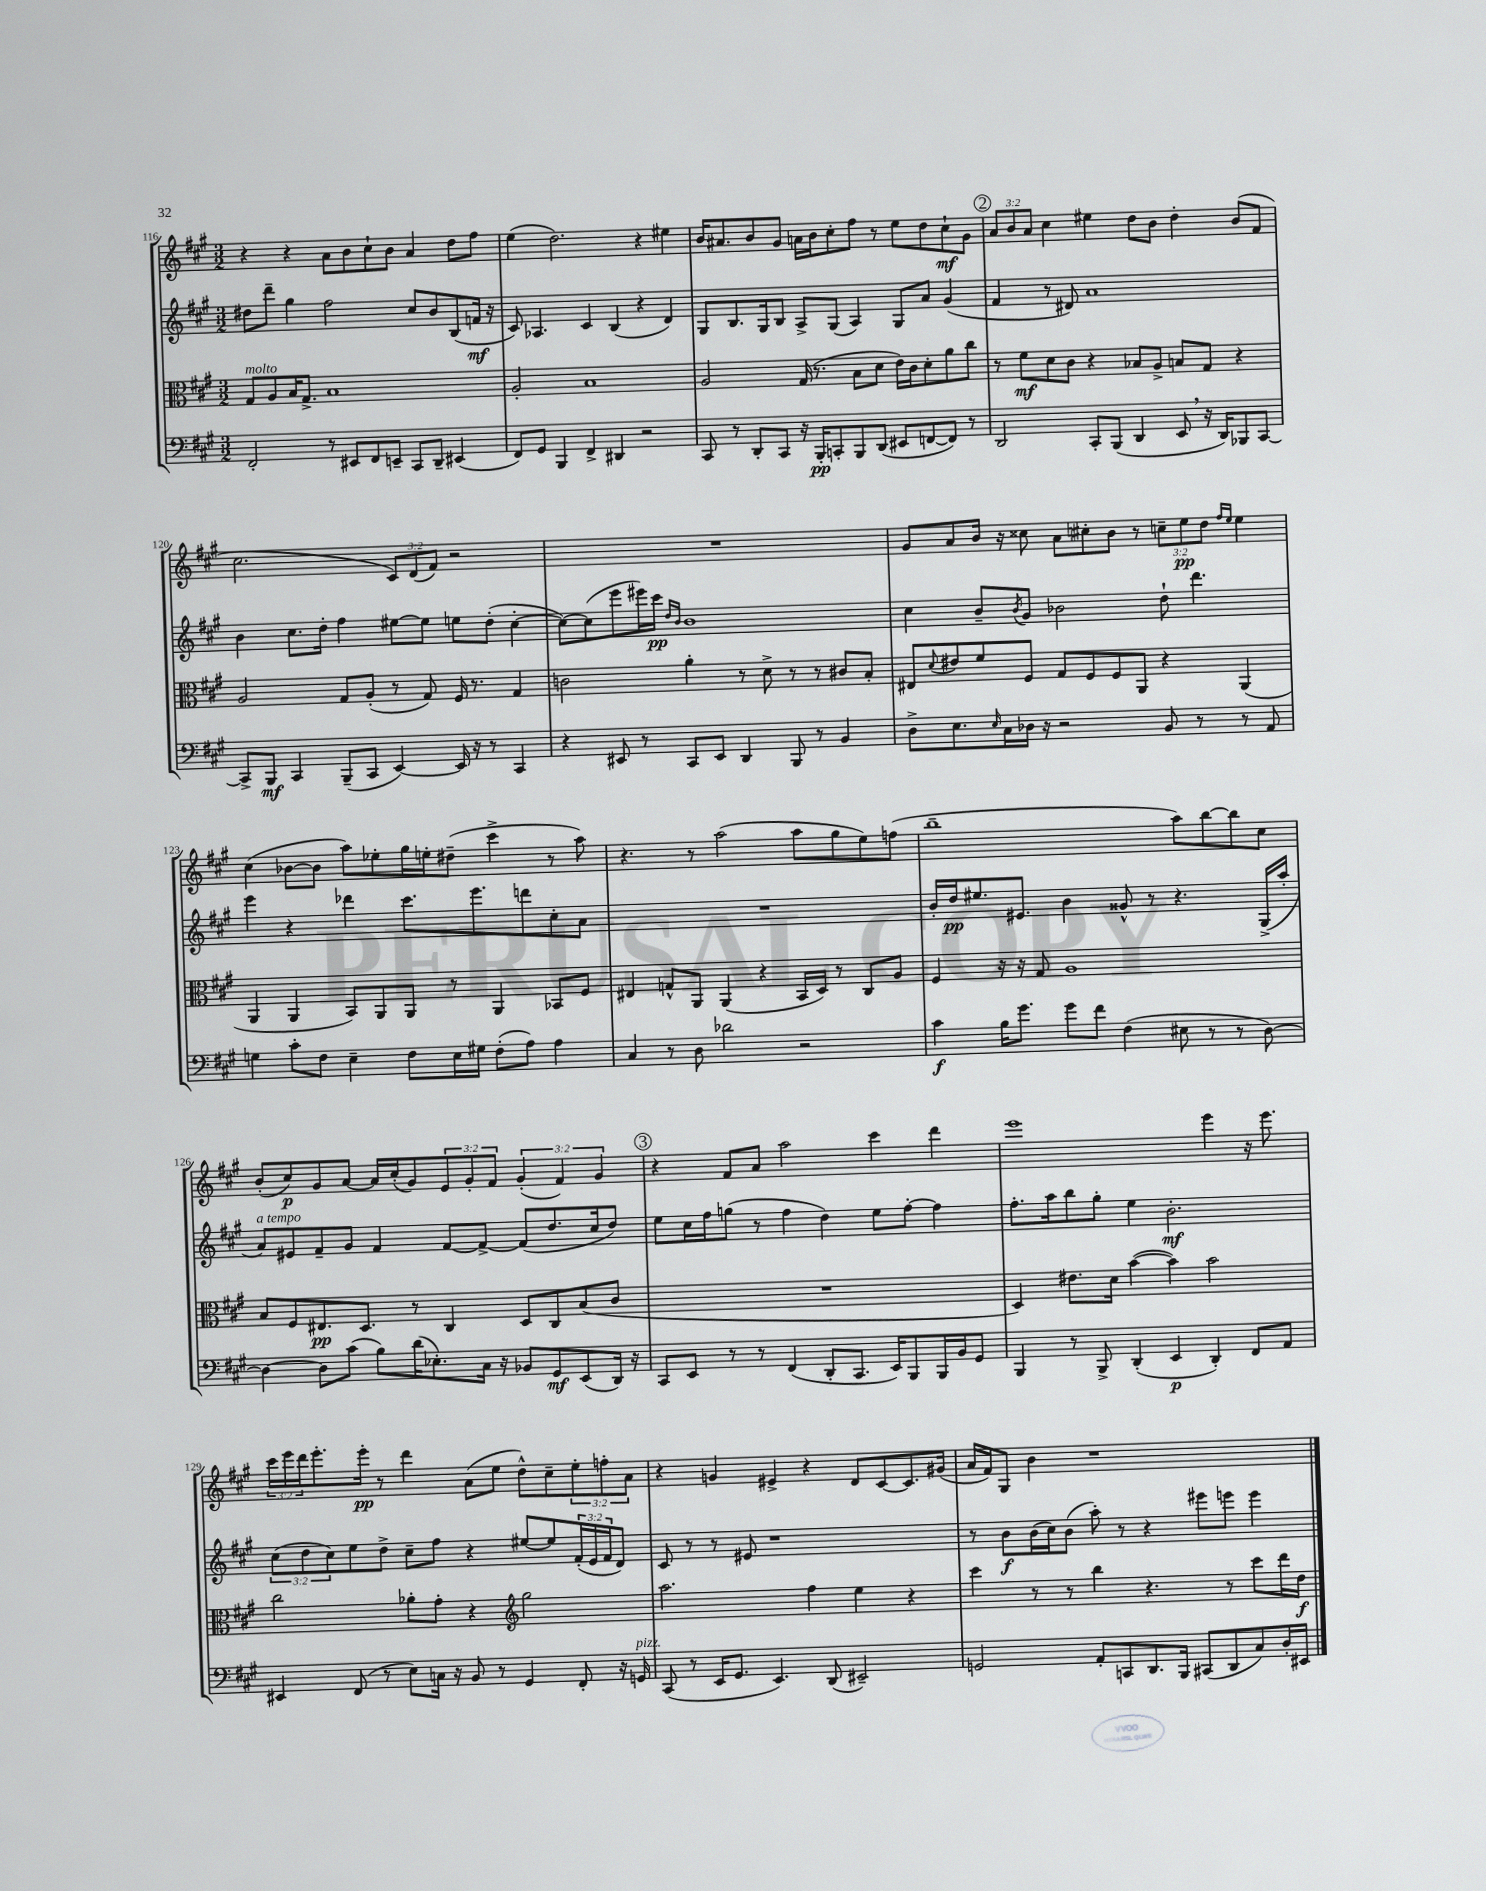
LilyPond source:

<<
\new StaffGroup <<
\new Staff = "s0" {
    \clef treble \key a \major \numericTimeSignature \time 3/2 \override Staff.TupletNumber.text = #tuplet-number::calc-fraction-text
    r4 r4 a'8 b'8 cis''8-! b'8 a'4 d''8 fis''8 |
    e''4( d''2.) r4 eis''4 |
    b'16 ais'8. b'8 gis'8 a'16 b'16 cis''8-. fis''8 r8 e''8 d''8 cis''8-!\mf gis'8 |
    \mark \markup { \circle "2" } \tuplet 3/2 { a'8 b'8 a'8 } cis''4 eis''4 d''8 b'8 d''4-. b'8( fis'8 |
    cis''2. \tuplet 3/2 { cis'8) d'8( fis'8) } r2 |
    R1. |
    gis'8 a'8 b'16 r16 cisis''8 a'8 cis''8-. b'8 r8 \tuplet 3/2 { c''8-- e''8\pp d''8 } \grace { fis''16 e''16 } e''4 |
    cis''4( bes'8~ bes'8 a''8) ees''8-. gis''16 e''16-. dis''8--( cis'''4-> r8 a''8) |
    r4. r8 a''2( a''8 gis''8 e''8) f''8( |
    b''1-- a''8) b''8~ b''8 cis''8 |
    b'8-.( cis''8\p) gis'8 a'8~ a'16 cis''16-.( gis'8) \tuplet 3/2 { e'8 gis'8-. fis'8 } \tuplet 3/2 { gis'4-.( fis'4) gis'4 } |
    \mark \markup { \circle "3" } r4 fis'8 a'8 a''2 cis'''4 d'''4 |
    e'''1 e'''4 r16 e'''8. |
    \tuplet 3/2 { cis'''16 e'''16 d'''16 } e'''8.-. e'''16-.\pp r8 d'''4 a'8( e''8 d''8-^) cis''8-- \tuplet 3/2 { e''8-. f''8-. a'8 } |
    r4 g'4 eis'4-> r4 d'8 cis'8~ cis'8. gis'16( |
    a'16 fis'16) gis8 b'4 r1 \bar "|." |
}
\new Staff = "s1" {
    \clef treble \key a \major \numericTimeSignature \time 3/2 \override Staff.TupletNumber.text = #tuplet-number::calc-fraction-text
    dis''8 d'''8-- gis''4 fis''2 cis''8 b'8 b8( f'16\mf r16 |
    cis'8) aes4. cis'4 b4( r4 d'4) |
    gis8 b8. gis16 b8 a8-> gis8( a4) gis8 a'8 gis'4( |
    \mark \markup { \circle "2" } fis'4 r8 dis'8) a'1 |
    b'4 cis''8. d''16-. fis''4 eis''8~ eis''8 e''8 d''8-.( cis''4~-. |
    cis''8~) cis''8( e'''8 eis'''16) cis'''16\pp \grace { d''16 b'16 } b'1 |
    cis''4 b'8-- \acciaccatura { b'8 } gis'8 bes'2 d''8-! d'''4. |
    e'''4 r4 des'''4 cis'''8. e'''8. d'''8 cis''8-. a'8 |
    R1. |
    b'16-. d''16\pp eis''8. eis'8. b'4 gisis'8-^ r8 r4. gis16->( a''16-. |
    a'8^\markup { \italic "a tempo" }) eis'8 fis'8-- gis'8 fis'4 fis'8~ fis'8~-> fis'8( d''8. cis''16 d''8) |
    \mark \markup { \circle "3" } e''8 cis''16 fis''16 g''8( r8 fis''4 d''4) e''8 fis''8~-. fis''4 |
    fis''8.-. a''16 b''8 gis''8-. e''4 b'2.-.\mf |
    \tuplet 3/2 { cis''8( d''8 cis''8) } e''8 d''8-> cis''8-- fis''8 r4 eis''8~ eis''8 \tuplet 3/2 { fis'16-.( e'16 fis'16 } d'8) |
    cis'8 r8 r8 eis'8 r1 |
    r8 b'8\f b'16( cis''16) b'8( a''8-.) r8 r4 eis'''8 e'''8 e'''4 \bar "|." |
}
\new Staff = "s2" {
    \clef alto \key a \major \numericTimeSignature \time 3/2
    gis8^\markup { \italic "molto" } a8 b16 gis8.-> b1 |
    a2-. b1 |
    a2 gis16( r8. b8 d'8 e'16) cis'16 d'8-. a'8 cis''8 |
    \mark \markup { \circle "2" } r8 fis'8\mf d'8 cis'8 r4 bes8 a8-> b8 gis8 r4 |
    a2 gis8 a8-.( r8 gis8) fis16 r8. gis4 |
    c'2 a'4-. r8 d'8-> r8 r8 cis'8 b8-. |
    eis8 \appoggiatura { d'8 } eis'8 fis'8 fis8 gis8 fis8 fis8 a,8 r4 a,4( |
    a,4 a,4 b,8) a,8 a,8 r8 a,4 bes,8 fis8 |
    eis4 g8-^ a,8 a,4( r4 b,16 d16) r8 cis8 a8 |
    fis4 r16 r16 gis8 a1 |
    b8 fis8 eis8.\pp d8. r8 cis4 d8 cis8 b8( cis'8 |
    \mark \markup { \circle "3" } R1. |
    d4) eis'8. d'16 b'4~( b'4) b'2 |
    cis''2 aes'8-. gis'8-. r4 \clef treble gis''2 |
    a''2. fis''4 e''4 r4 |
    cis'''4 r8 r8 b''4 r4. r8 cis'''8 d'''16 d''16\f \bar "|." |
}
\new Staff = "s3" {
    \clef bass \key a \major \numericTimeSignature \time 3/2
    fis,2-. r8 eis,8 fis,8 e,8-- cis,8 d,8-- eis,4( |
    fis,8) gis,8 b,,4 fis,4-> dis,4 r2 |
    cis,8 r8 d,8-. cis,8 r16 b,,16-.\pp c,8-. b,,8 d,8( eis,8 f,8~ f,8) r8 |
    \mark \markup { \circle "2" } d,2 cis,8-. b,,8( d,4 e,8 \breathe r16 d,16) bes,,8 cis,8~ |
    cis,8-> b,,8\mf cis,4 b,,8--( cis,8 e,4~) e,16 r16 r8 cis,4 |
    r4 eis,8 r8 cis,8 eis,8 d,4 b,,8 r8 b,4 |
    d8-> e8. \grace { e16 } cis16 des16 r16 r2 b,8 r8 r8 a,8 |
    g4 cis'8-. fis8 e4-- fis8 e16 gis16 fis8-.( a8) a4 |
    cis4 r8 d8 des'2 r2 |
    cis'4\f b16 gis'8. gis'8 fis'8 fis4( eis8 r8 r8 d8~) |
    d4~ d8 cis'8( b8) d'16( ees8.-.) cis16 r16 bes,8 gis,8\mf e,8( d,16) r16 |
    \mark \markup { \circle "3" } cis,8 e,8 r8 r8 fis,4( d,8-. cis,8. e,16) b,,8 b,,16 b,16 gis,8 |
    b,,4 r8 b,,8-> d,4-.( e,4\p d,4-.) fis,8 a,8 |
    eis,4 fis,8( r8 e8) c16 r16 b,8 r8 gis,4 fis,8-. r16 g,16^\markup { \italic "pizz." } |
    cis,8( r8 e,16 gis,8. e,4.) d,8( eis,2--) |
    g,2 a,8-. c,8 d,8. b,,16 cis,8( d,8 cis8) d16-. eis,16 \bar "|." |
}
>>
>>
\layout { \context { \Score currentBarNumber = #116 } }
